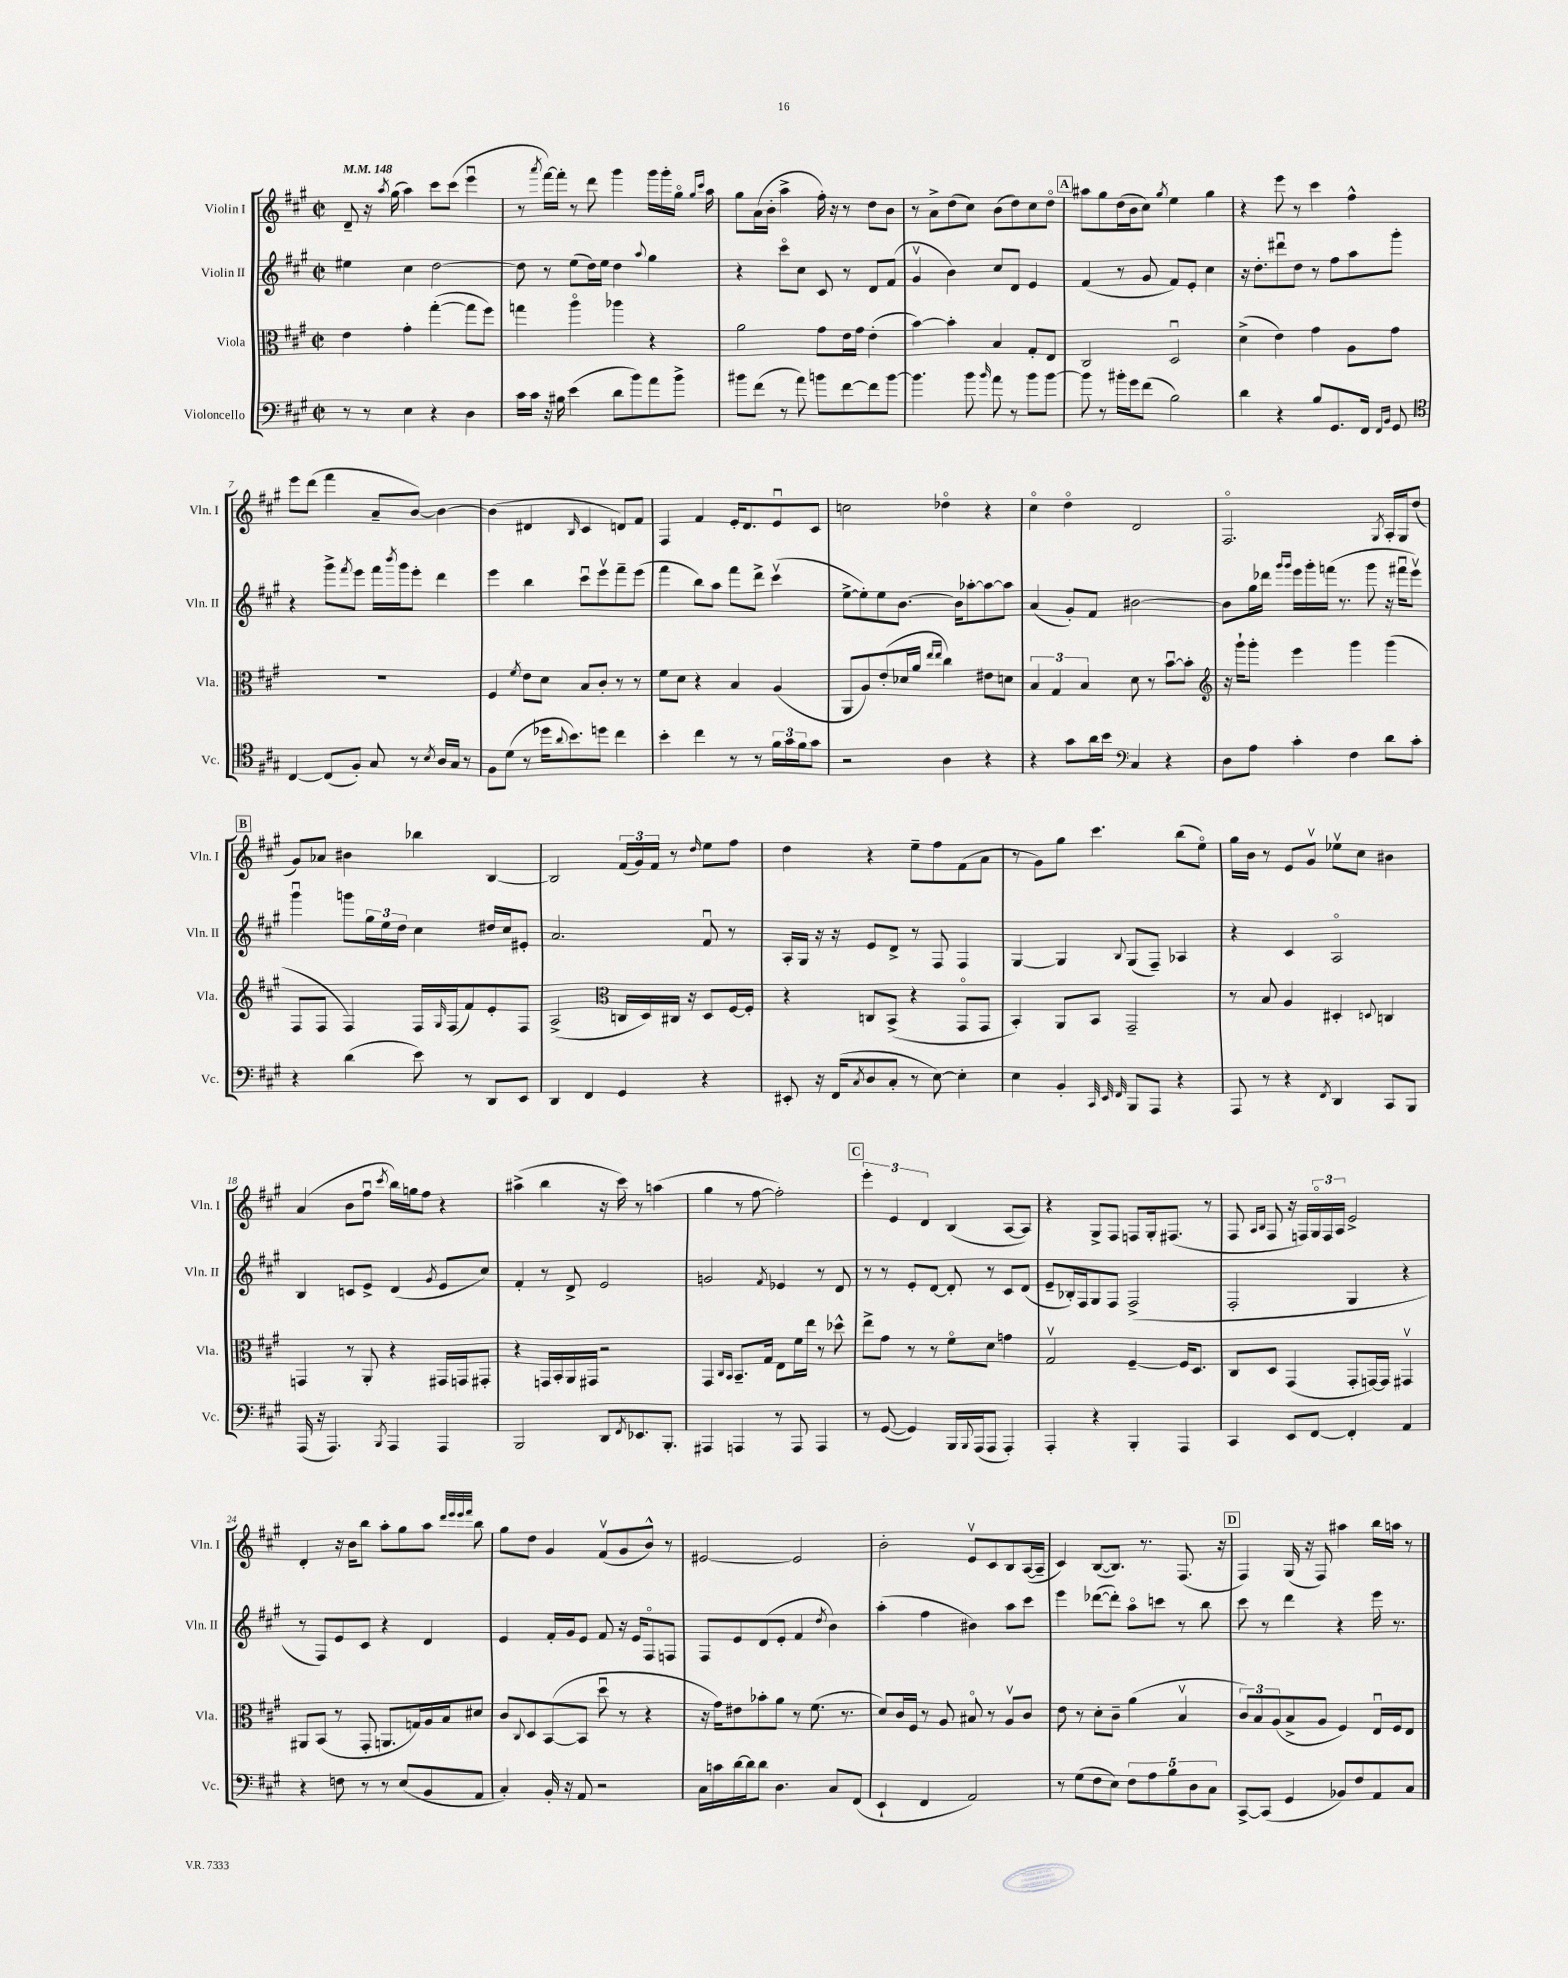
<<
\new StaffGroup <<
\new Staff = "s0" \with { instrumentName = "Violin I" shortInstrumentName = "Vln. I" } {
    \clef treble \key a \major \defaultTimeSignature \time 2/2 \tempo 4 = 148
    d'8-- r16 \acciaccatura { a''8 } gis''16( a''4) cis'''8 cis'''8( e'''4\downbow |
    r8 \acciaccatura { a'''8 } fis'''16~) fis'''16-. r8 d'''8 gis'''4 gis'''16 gis'''16-. gis''16\flageolet \grace { gis''16 cis'''16 } a''16 |
    gis''8 a'16( b'16-. a''4-> fis''16-.) r16 r8 d''8 b'8 |
    r8 a'8-> d''8( cis''8) b'8( d''8) cis''8 d''8\flageolet |
    \mark \markup { \box "A" } ais''8 gis''8 d''16( b'16 cis''8) \acciaccatura { gis''8 } e''4 gis''4 |
    r4 e'''8 r8 cis'''4 fis''4-^ |
    e'''8 d'''8( fis'''4 a'8-- b'8~) b'4~ |
    b'4( dis'4 \grace { b16 } cis'4 d'8) fis'8 |
    fis4 fis'4 e'16-. d'8. e'8\downbow cis'8 |
    c''2 des''4\flageolet r4 |
    cis''4\flageolet d''4\flageolet d'2 |
    fis2.\flageolet \acciaccatura { gis8 } a16-. gis16 d''8( |
    \mark \markup { \box "B" } gis'8) aes'8 bis'4 bes''4 b4~ |
    b2 \tuplet 3/2 { fis'16( gis'16) fis'16 } r8 \grace { d''16 } e''8 fis''8 |
    d''4 r4 e''8-- fis''8 fis'8( a'8 |
    r8 gis'8) gis''8 cis'''4. b''8( e''8\flageolet) |
    gis''16 b'16 r8 e'8 gis'8\upbow ees''8\upbow cis''8 bis'4 |
    a'4( b'8 fis''8\downbow \acciaccatura { cis'''8 } b''16) g''16 fis''8 r4 |
    ais''4->( b''4 r16 cis'''16) r8 a''4( |
    gis''4 r8 fis''8~ fis''2-.) |
    \mark \markup { \box "C" } \tuplet 3/2 { e'''4-. e'4 d'4 } b4( a8~ a8) |
    r4 gis8-> fis8 f8 gis16-. fis8.( r8 |
    fis8 \grace { a16 b16 } fis8 r16 f16) \tuplet 3/2 { gis16\flageolet f16 a16 } e'2-> |
    d'4-. r16 b'16 b''8 a''8-. gis''8 a''8 \grace { d'''32 e'''32 e'''32 fis'''32 } b''8 |
    gis''8 d''8 gis'4 fis'8\upbow( gis'8 b'8-^) r8 |
    eis'2~ eis'2 |
    b'2-. e'8\upbow cis'8 b8 a16~( a16-- |
    cis'4) b8~( b8.) r8. fis8.( r16 |
    \mark \markup { \box "D" } fis4) gis16( r16 fis8) ais''4 b''16 a''16 r8 \bar "|." |
}
\new Staff = "s1" \with { instrumentName = "Violin II" shortInstrumentName = "Vln. II" } {
    \clef treble \key a \major \defaultTimeSignature \time 2/2
    eis''4 cis''4 d''2~ |
    d''8 r8 e''8( d''16) e''16 d''4 \appoggiatura { a''8 } gis''4 |
    r4 cis'''8\flageolet cis''8 cis'8 r8 d'8 fis'8( |
    gis'4\upbow b'4) cis''8 d'8 e'4 |
    \mark \markup { \box "A" } fis'4( r8 gis'8 fis'8) e'8-. cis''4 |
    r16 d''8.-. dis'''8\downbow d''8 r8 fis''8 a''8 gis'''8-. |
    r4 gis'''8-> \acciaccatura { fis'''8 } e'''8 fis'''16 \acciaccatura { b'''8 } gis'''16 e'''8-. d'''4 |
    e'''4 b''4 cis'''8\downbow e'''8\upbow fis'''8-- e'''8( |
    fis'''4 b''8) a''8 fis'''8 d'''8-> cis'''4\upbow( |
    e''8~-> e''8-.) e''8 b'8.~ b'16 aes''8~-. aes''8~ aes''8 |
    a'4( gis'8-.) fis'8 bis'2~ |
    bis'8 gis''16 des'''16 \grace { gis'''16 gis'''16 } e'''16 gis'''16-. f'''16( r8. gis'''8 r16 fis'''16\downbow e'''8\upbow) |
    \mark \markup { \box "B" } gis'''4\downbow g'''8 \tuplet 3/2 { gis''16 e''16 d''16 } cis''4 dis''16 cis''16 eis'8-. |
    a'2. fis'8\downbow r8 |
    a16-. gis16 r16 r16 e'8 d'8-> r8 fis8 fis4 |
    gis4~ gis4 \appoggiatura { b8 } gis8( fis8--) aes4 |
    r4 cis'4 a2\flageolet |
    b4 c'8 e'8-> d'4( \acciaccatura { gis'8 } e'8 cis''8) |
    fis'4-. r8 d'8-> e'2 |
    g'2 \acciaccatura { fis'8 } ees'4 r8 d'8 |
    \mark \markup { \box "C" } r8 r8 e'8-. d'8~ d'8-. r8 cis'8 d'8( |
    e'8-- bes16-.) fis16 gis8 fis8 fis2->( |
    fis2-. gis4 r4 |
    r8 fis8) e'8 cis'8 r4 d'4 |
    e'4 fis'16-. gis'16 e'8 fis'8 r16 e'16 fis8\flageolet f8 |
    fis8 e'8 d'8( e'8-. fis'4 \acciaccatura { d''8 } b'4) |
    a''4-.( fis''4 bis'4) a''8 cis'''8 |
    e'''4 des'''8~( des'''8-.) a''8\flageolet c'''8 r8 b''8 |
    \mark \markup { \box "D" } cis'''8 r8 d'''4 r4 e'''16 r8. \bar "|." |
}
\new Staff = "s2" \with { instrumentName = "Viola" shortInstrumentName = "Vla." } {
    \clef alto \key a \major \defaultTimeSignature \time 2/2
    e'4 gis'4-. gis''4~-.( gis''8 fis''8) |
    g''4 a''4\flageolet aes''4 r4 |
    a'2 gis'8 e'16 gis'16 e'4-.( |
    b'4~) b'4-. b4 gis8-. e8 |
    \mark \markup { \box "A" } cis2 d2\downbow |
    d'4->( e'4) gis'4 a8 gis'8 |
    R1 |
    fis4 \acciaccatura { fis'8 } e'8 d'8 b8 cis'8-. r8 r8 |
    fis'8 d'8 r4 b4 a4( |
    a,8 a8) e'8-.( des'16 a'16 \grace { e''16 e''16 } cis''4) eis'8 d'8 |
    \tuplet 3/2 { b4 gis4 b4 } d'8 r8 b'8~\downbow b'8-. |
    \clef treble r16 gis'''16-! gis'''8-. e'''4 gis'''4 gis'''4( |
    \mark \markup { \box "B" } fis8 fis8 fis4) fis16 \grace { gis16 } fis16( fis'8) e'8-. fis8 |
    a2->( \clef alto c16 d16) cis16 r16 d8 fis16~ fis16-. |
    r4 c8 b,8->( r4 gis,8\flageolet gis,8 |
    b,4-.) a,8 b,8 gis,2-- |
    r8 b8 a4 dis4-. \appoggiatura { d8 } c4 |
    g,4 r8 a,8-. r4 gis,16 g,16 gis,8-. |
    r4 g,16 b,16-. a,16 gis,16 r2 |
    gis,4 \grace { cis16 b,16 } b,8.-- gis16 e8 fis'16 e''16 r8 des''8-^ |
    \mark \markup { \box "C" } e''8-> gis'8 r8 r8 fis'8\flageolet d'8 g'4 |
    gis2\upbow fis4~-- fis16 d8. |
    cis8 d8 gis,4( gis,8-. g,16~) g,16 gis,4\upbow |
    ais,8 b,8( r8 gis,8-. a,8. g16) a16 b16 dis'8 |
    cis'8 \appoggiatura { cis8 } d8 b,8~( b,8 d''8\downbow r8 r4 |
    r16 gis'16) eis'8 bes'8-. a'8 r8 fis'8.( r8. |
    d'8) cis'16 fis16 r8 a8 bis8\flageolet r8 a8\upbow cis'8 |
    e'8 r8 d'8-. cis'8-- a'4( b4\upbow |
    \mark \markup { \box "D" } \tuplet 3/2 { cis'8) b8 a8( } b8-> a8 fis4) e16\downbow fis16 e8 \bar "|." |
}
\new Staff = "s3" \with { instrumentName = "Violoncello" shortInstrumentName = "Vc." } {
    \clef bass \key a \major \defaultTimeSignature \time 2/2
    r8 r8 e4 r4 d4 |
    cis'16 cis'16 r16 bis16 e'4( d'8 b'8) a'8 b'8-> |
    bis'8 fis'8( r8 a'8) b'8 fis'8~ fis'8 b'8~ |
    b'4. b'8 \grace { b'16 } a'8 r8 b'8 b'8~ |
    \mark \markup { \box "A" } b'8 r8 bis'16-. gis'16 fis'8( b2) |
    d'4 r4 b8 gis,8. fis,16 \grace { fis,16 b,16 } gis,8 |
    \clef tenor cis4~ cis8( fis8-.) gis8 r8 \acciaccatura { b8 } a16 gis16 r8 |
    fis8 d'8( r8 des''16 \appoggiatura { a'8 } b'8.) d''8 cis''4 |
    b'4-. cis''4 r8 r8 \tuplet 3/2 { fis'16 gis'16 fis'16 } gis'8 |
    r2 a4 r4 |
    r4 gis'8 a'16 b'16 \clef bass cis4 r4 |
    d8 a8 cis'4-. fis4 d'8 cis'8-. |
    \mark \markup { \box "B" } r4 d'4( e'8) r8 d,8 e,8 |
    d,4 fis,4 gis,4 r4 |
    eis,8-. r16 fis,16( \acciaccatura { cis8 } d8 cis8-. r8 e8~) e4-. |
    e4 b,4-. \grace { cis,32 e,32 fis,32 } b,,8 a,,8 r4 |
    a,,8 r8 r4 \acciaccatura { fis,8 } d,4 cis,8 b,,8 |
    a,,16( r16 a,,4.) \acciaccatura { b,,8 } a,,4 a,,4 |
    b,,2 d,8 \acciaccatura { fis,8 } ees,8. b,,8.-. |
    ais,,4 a,,4 r8 a,,8 a,,4 |
    \mark \markup { \box "C" } r8 gis,8~( gis,4) b,,16 \appoggiatura { b,,8 } a,,16( a,,8 a,,4-.) |
    a,,4-. r4 b,,4-. a,,4 |
    cis,4 e,8 fis,8~ fis,4-. a,4 |
    r4 f8 r8 r8 e8( b,8 a,8 |
    cis4-.) b,16-. r16 a,8 r2 |
    cis16 c'16 d'16~ d'16 d'8 d4. cis8 fis,8( |
    e,4-! fis,4 a,2) |
    r8 gis8( fis8 e8) \tuplet 5/4 { fis8 a8 b8 d8 cis8 } |
    \mark \markup { \box "D" } cis,8~-> cis,8( gis,4 bes,8) fis8 a,8 cis8 \bar "|." |
}
>>
>>
